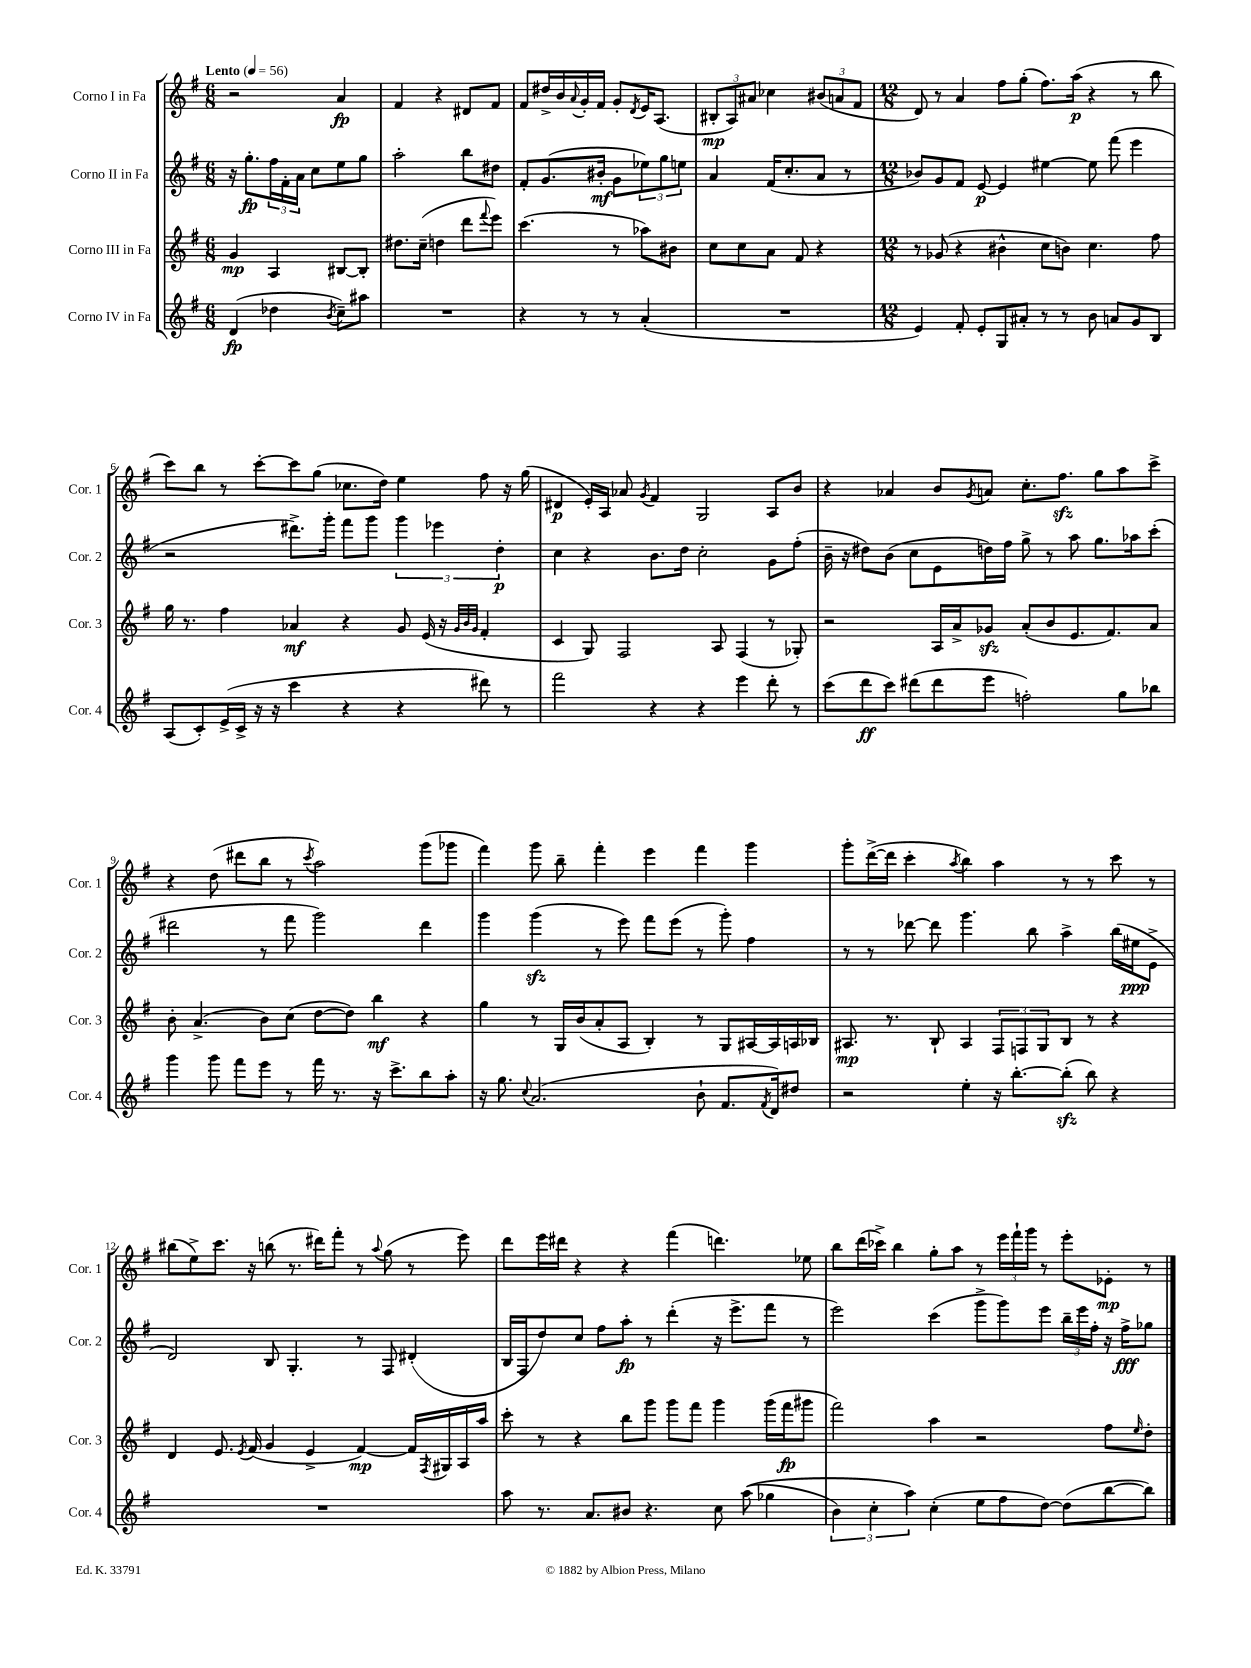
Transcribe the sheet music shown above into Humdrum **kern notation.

**kern	**kern	**kern	**kern
*staff4	*staff3	*staff2	*staff1
*clefG2	*clefG2	*clefG2	*clefG2
*k[f#]	*k[f#]	*k[f#]	*k[f#]
*M6/8	*M6/8	*M6/8	*M6/8
*MM56	*MM56	*MM56	*MM56
(4d	4g	16r	2r
.	.	8.gg'	.
4dd-	4A	24ff#	.
.	.	24f#'	.
.	.	24a	.
.	.	8cc	.
8qb	.	.	.
8cc~)	[8B#	8ee	4a
8aa#	8B#']	8gg	.
=	=	=	=
2.r	8.dd#	2aa'	4f#
.	(16cc~	.	.
.	4dd	.	4r
.	8ddd	8bb	8d#
.	8qqfff#	.	.
.	8eee)	8dd#	8f#
=	=	=	=
4r	(4.ccc	8f#'	8f#
.	.	(8.g	16dd#^
.	.	.	16b
.	.	.	8qqa
8r	.	.	16g'
.	.	16b#'	16f#
8r	8r	8g	8g'
.	.	.	8qd
(4a'	8aa-)	12ee-)	16e
.	.	.	(8.A
.	.	12gg	.
.	8b#	.	.
.	.	12ee	.
=	=	=	=
2.r	8cc	4a	12B#'
.	.	.	12A)
.	8cc	.	.
.	.	.	12a#
.	8a	(16f#	4cc-
.	.	8.cc'	.
.	8f#	.	.
.	4r	8a	(12b#
.	.	.	12a
.	.	8r	.
.	.	.	12f#
=	=	=	=
*M12/8	*M12/8	*M12/8	*M12/8
4e)	8r	8b-)	8d)
.	(8g-	8g	8r
8f#'	4r	8f#	4a
8e'	.	[8e	.
8G	4b#^^	4e]	8ff#
8a#'	.	.	(8gg'
8r	8cc	[4ee#	8.ff#)
8r	8b)	.	.
.	.	.	(16aa
8b	4.cc	8ee#]	4r
8a	.	(8fff#	.
8g	.	4eee	8r
8B	8ff#	.	8bb
=	=	=	=
(8A	16gg	2r	8ccc)
.	8.r	.	.
8c')	.	.	8bb
(16e^	4ff#	.	8r
16c^	.	.	.
16r	.	.	[8ccc'
16r	.	.	.
4ccc	4a-	8.ddd#^)	8ccc]
.	.	.	(8gg
.	.	16ggg'	.
4r	4r	8fff#	8.cc-
.	.	8ggg	.
.	.	.	16dd)
4r	8g	6ggg	4ee
.	(16e	.	.
.	.	6eee-	.
.	16r	.	.
.	32qqg	.	.
.	32qqb	.	.
.	32qqg	.	.
8ddd#)	4f#'	.	8ff#
.	.	6dd'	.
8r	.	.	16r
.	.	.	(16gg
=	=	=	=
2fff#	4c	4cc	4d#
.	8G)	4r	16e')
.	.	.	16A
.	2F#	.	8a-
.	.	.	8qg
4r	.	8.b	4f#
.	.	16dd	.
4r	.	2cc'	2G
.	8A	.	.
4eee	(4F#	.	.
8ddd'	8r	8g	8A
8r	8G-')	(8ff#'	8b
=	=	=	=
(8ccc	2r	16b~	4r
.	.	16r	.
8ddd	.	8dd#)	.
8ccc)	.	(8b	4a-
(8ddd#	.	8cc	.
8ddd#	16A	8e	8b
.	16a^	.	.
.	.	.	8qg
8eee	8g-	16dd)	8a
.	.	16ff#	.
2ff')	(8a'	8gg^	8.cc'
.	8b	8r	.
.	.	.	8.ff#
.	8.e	8aa	.
.	.	8.gg	8gg
.	8.f#)	.	.
8gg	.	.	8aa
.	.	16aa-	.
8bb-	8a	(8ccc'	8ccc^
=	=	=	=
4ggg	8b'	2ddd#	4r
.	(4.a^	.	.
8ggg	.	.	(8dd
8fff#	.	.	8ddd#
8eee	8b)	8r	8bb
8r	(8cc	8fff#	8r
.	.	.	8qccc
16fff#	[8dd	2ggg)	2aa)
8.r	.	.	.
.	8dd])	.	.
16r	4bb	.	.
8.ccc^	.	.	.
8bb	4r	4ddd#	(8ggg
8aa'	.	.	8ggg-
=	=	=	=
16r	4gg	4ggg	4fff#)
8.gg	.	.	.
8qqcc	.	.	.
(2.a	8r	(4ggg	8ggg
.	16G	.	8bb~
.	(16b	.	.
.	8a'	8r	4fff#'
.	8A	8eee)	.
.	4B')	8fff#	4eee
.	.	(8eee	.
8b`	8r	8r	4fff#
8.f#	8G	8ggg')	.
.	[16A#	4ff#	4ggg
8qf#	.	.	.
16d)	16A#]	.	.
8dd#	16A	.	.
.	16B-	.	.
=	=	=	=
2r	8.A#	8r	8ggg'
.	.	8r	([16ddd^
.	8.r	.	16ddd]
.	.	[8ddd-	4ccc'
.	8B`	8ddd-]	.
.	.	.	8qaa
4ee'	4A#	4.ggg	4bb)
16r	12F#	.	4aa
[8.bb'	.	.	.
.	12F	.	.
.	.	8bb	.
.	12G	.	.
(8bb']	8B	4aa^	8r
8bb)	8r	.	8r
4r	4r	(16bb	8ccc
.	.	16ee#	.
.	.	8e^	8r
=	=	=	=
1.r	4d	2d)	(8bb#
.	.	.	8ee^)
.	8.e	.	8.ccc
.	8qe	.	.
.	(16f#	.	16r
.	4g	8B	(8bb
.	.	4.G'	8.r
.	4e^	.	.
.	.	.	16ddd#)
.	.	.	8fff#'
.	[4f#)	8r	8r
.	.	.	8qqaa
.	.	8F#	(8gg
.	16f#]	(4d#'	8r
.	8qF#	.	.
.	16G#	.	.
.	16A	.	8eee)
.	16aa	.	.
=	=	=	=
8aa	8ccc'	16B	8ddd
.	.	16F#	.
8.r	8r	8dd)	16eee
.	.	.	16ddd#
.	4r	8cc	4r
8.a	.	.	.
.	.	8ff#	.
8b#	8bb	8aa'	4r
4.r	8ggg	8r	.
.	8ggg	(4ddd'	(4fff#
.	8fff#	.	.
8cc	4ggg	16r	4.ddd)
.	.	8.eee^	.
&((8aa	.	.	.
4gg-	(16ggg	8fff#	.
.	16fff#	.	.
.	8ggg#	8r	8ee-
=	=	=	=
6b)	2fff#)	2eee)	8bb
.	.	.	(16ddd
6cc'	.	.	.
.	.	.	16ccc-^)
.	.	.	4bb
6aa&)	.	.	.
(4cc'	4aa	(4ccc	8gg'
.	.	.	8aa
8ee	2r	8ggg^	8r
8ff#	.	8ggg)	24eee
.	.	.	24fff#`
.	.	.	24ggg
[8dd)	.	8eee	8r
(8dd]	.	24bb~	8eee'
.	.	24eee	.
.	.	24ff#'	.
[8bb	8ff#	16r	8e-'
.	.	16ff#^	.
.	16qqee	.	.
8bb])	8dd'	8gg-	8r
==	==	==	==
*-	*-	*-	*-
